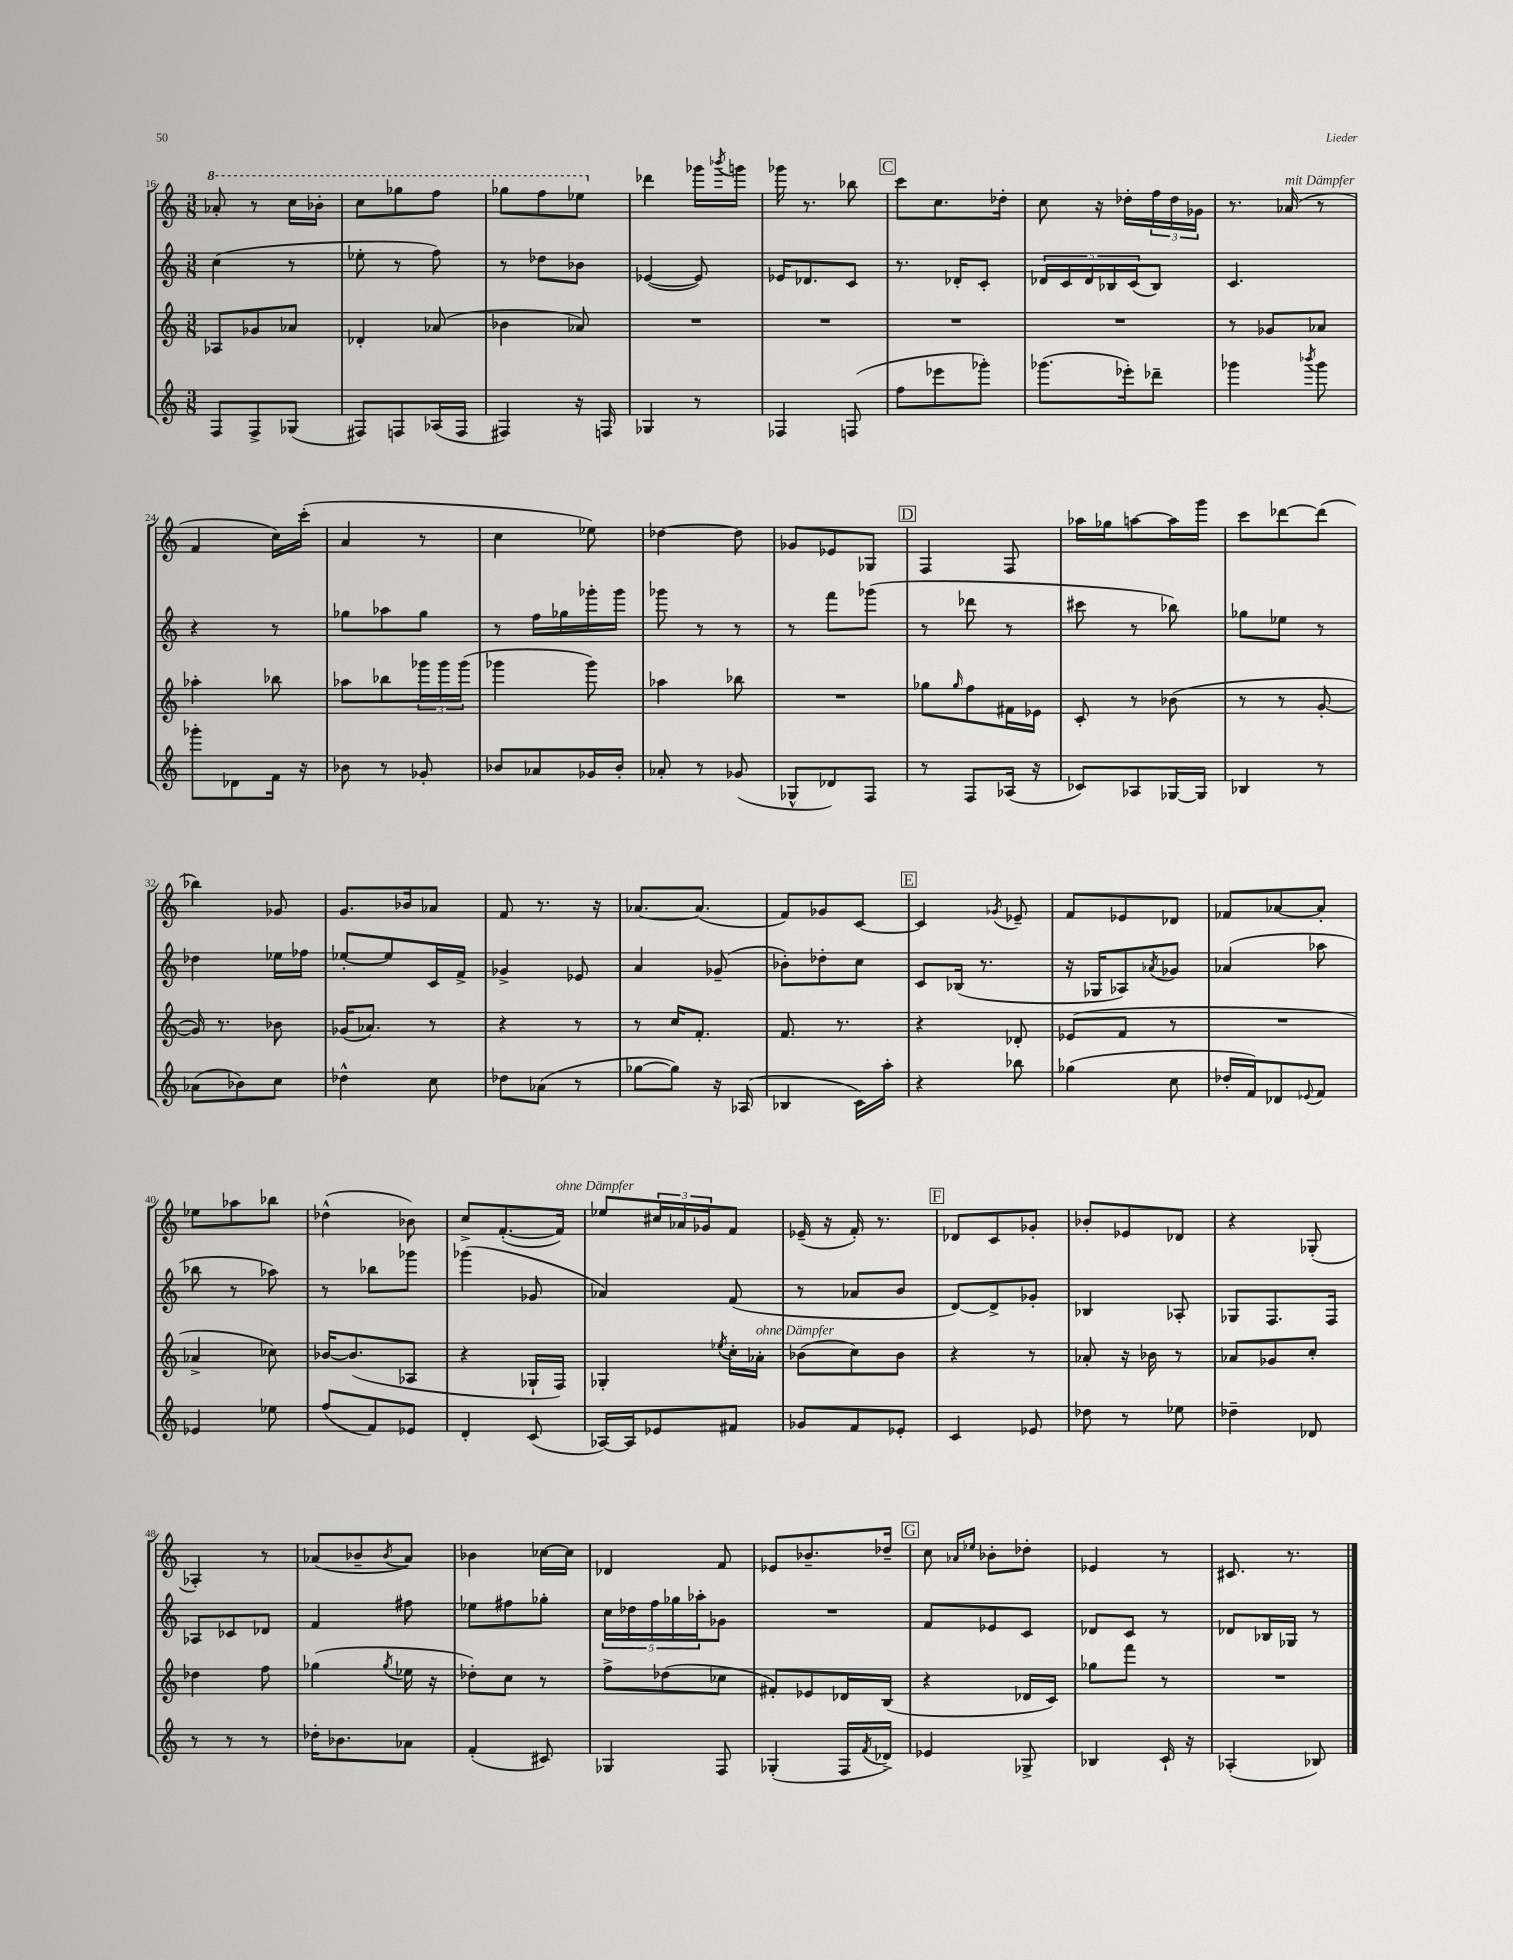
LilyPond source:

<<
\new StaffGroup <<
\new Staff = "s0" {
    \clef treble \key c \major \numericTimeSignature \time 3/8
    \ottava #1 aes''8-. r8 c'''16 bes''16-. |
    c'''8 ges'''8 f'''8 |
    ges'''8 f'''8 ees'''8 \ottava #0 |
    des'''4 ges'''16 \acciaccatura { bes'''8 } g'''16 |
    ges'''16 r8. bes''8 |
    \mark \markup { \box "C" } c'''8 c''8. des''16-. |
    c''8 r16 des''16-. \tuplet 3/2 { f''16 des''16 ges'16 } |
    r8. aes'16^\markup { \italic "mit Dämpfer" }( r8 |
    f'4 c''16) c'''16-.( |
    a'4 r8 |
    c''4 ees''8) |
    des''4~ des''8 |
    ges'8 ees'8 ges8 |
    \mark \markup { \box "D" } f4 f8 |
    aes''16 ges''16 a''8~ a''16 g'''16 |
    c'''8 des'''8~ des'''8( |
    bes''4) ges'8 |
    g'8. bes'16 aes'8 |
    f'8 r8. r16 |
    aes'8.~ aes'8.( |
    f'8) ges'8 c'8~ |
    \mark \markup { \box "E" } c'4 \acciaccatura { ges'8 } ees'8-- |
    f'8 ees'8 des'8 |
    fes'8 aes'8~ aes'8-. |
    ees''8 aes''8 bes''8 |
    des''4-^( bes'8) |
    c''8-> f'8.~-.( f'16^\markup { \italic "ohne Dämpfer" }) |
    ees''8 \tuplet 3/2 { cis''16 aes'16 ges'16 } f'8 |
    ees'16--( r16 f'16-.) r8. |
    \mark \markup { \box "F" } des'8 c'8 ges'8-. |
    bes'8-. ees'8 des'8 |
    r4 ges8-.( |
    aes4-.) r8 |
    aes'8( bes'8-- \acciaccatura { bes'8 } aes'8) |
    bes'4 ces''16~ ces''16 |
    des'4 f'8 |
    ees'8 bes'8.-- des''16-- |
    \mark \markup { \box "G" } c''8 \grace { aes'16 ees''16 } bes'8-. des''8-. |
    ees'4 r8 |
    cis'8. r8. \bar "|." |
}
\new Staff = "s1" {
    \clef treble \key c \major \numericTimeSignature \time 3/8
    c''4( r8 |
    ees''8-. r8 f''8) |
    r8 des''8 bes'8 |
    ees'4~( ees'8) |
    ees'16 des'8. c'8 |
    \mark \markup { \box "C" } r8. des'16-. c'8-. |
    \tuplet 5/4 { des'16 c'16 des'16 bes16 c'16( } bes8) |
    c'4. |
    r4 r8 |
    ges''8 aes''8 ges''8 |
    r8 f''16 ges''16 ges'''16-. ges'''16 |
    ges'''8 r8 r8 |
    r8 f'''8 ges'''8( |
    \mark \markup { \box "D" } r8 des'''8 r8 |
    cis'''8 r8 bes''8) |
    ges''8 ees''8 r8 |
    des''4 ees''16 fes''16 |
    ees''8~-. ees''8 c'16 f'16-> |
    ges'4-> ees'8 |
    a'4 ges'8--( |
    bes'8-.) des''8-. c''8 |
    \mark \markup { \box "E" } c'8 bes16( r8. |
    r16 ges16 aes8) \acciaccatura { aes'8 } ges'8 |
    aes'4( aes''8 |
    bes''8 r8 aes''8) |
    r8 bes''8 ges'''8 |
    ges'''4( ges'8 |
    aes'4) f'8( |
    r8 aes'8 b'8 |
    \mark \markup { \box "F" } d'8~) d'8-> ges'8-. |
    bes4 aes8-. |
    ges8 f8. f16 |
    aes8 ces'8 des'8 |
    f'4 fis''8 |
    ees''8 fis''8 ges''8-. |
    \tuplet 5/4 { c''16 des''16 f''16 ges''16 aes''16-. } ges'8 |
    R4. |
    \mark \markup { \box "G" } f'8 ees'8 c'8 |
    des'8 c'8 r8 |
    des'8 bes16 ges16 r8 \bar "|." |
}
\new Staff = "s2" {
    \clef treble \key c \major \numericTimeSignature \time 3/8
    aes8 ges'8 aes'8 |
    des'4-. aes'8( |
    bes'4 aes'8) |
    R4. |
    R4. |
    \mark \markup { \box "C" } R4. |
    R4. |
    r8 ges'8 aes'8 |
    aes''4-. bes''8 |
    aes''8 bes''8 \tuplet 3/2 { ges'''16 ges'''16 ges'''16( } |
    ges'''4 ges'''8) |
    aes''4 bes''8 |
    R4. |
    \mark \markup { \box "D" } ges''8 \grace { ges''16 } f''8 fis'16 ees'16 |
    c'8-. r8 bes'8( |
    r8 r8 g'8~-. |
    g'16) r8. bes'8 |
    ges'16( aes'8.) r8 |
    r4 r8 |
    r8 c''16 f'8.-. |
    f'8. r8. |
    \mark \markup { \box "E" } r4 des'8-. |
    ees'8( f'8 r8 |
    R4. |
    aes'4-> ces''8) |
    bes'16~ bes'8.( aes8 |
    r4 ges16-! f16) |
    ges4-. \acciaccatura { ees''8 } c''16-. aes'16-.^\markup { \italic "ohne Dämpfer" } |
    bes'8( c''8) bes'8 |
    \mark \markup { \box "F" } r4 r8 |
    aes'8-. r16 bes'16 r8 |
    aes'8 ges'8 c''8-. |
    des''4 f''8 |
    ges''4( \acciaccatura { ges''8 } ees''16 r16 |
    des''8-.) c''8 r8 |
    f''8-> des''8( ces''8 |
    fis'8-.) ees'8 des'16 b16( |
    \mark \markup { \box "G" } r4 des'16 c'16) |
    ges''8 f'''8 r8 |
    R4. \bar "|." |
}
\new Staff = "s3" {
    \clef treble \key c \major \numericTimeSignature \time 3/8
    f8 f8-> ges8( |
    fis8) f8 aes16( f16 |
    fis4) r16 f16 |
    ges4 r8 |
    fes4 f8( |
    \mark \markup { \box "C" } f''8 ees'''8 ges'''8-.) |
    ges'''8.( ees'''16-.) des'''8-- |
    ges'''4 \acciaccatura { bes'''8 } ges'''8 |
    ges'''8-. des'8 f'16 r16 |
    bes'8 r8 ges'8-. |
    bes'8 aes'8 ges'16 bes'16-. |
    aes'8-. r8 ges'8( |
    ges8-^ des'8) f8 |
    \mark \markup { \box "D" } r8 f8 aes16( r16 |
    ces'8) aes8 ges16~ ges16 |
    bes4 r8 |
    aes'8( bes'8) c''8 |
    des''4-^ c''8 |
    des''8 aes'8( r8 |
    ges''8~ ges''8) r16 aes16( |
    bes4 c'16) a''16-. |
    \mark \markup { \box "E" } r4 bes''8 |
    ges''4( c''8 |
    des''16-. f'16) des'8 \appoggiatura { ees'8 } f'8 |
    ees'4 ees''8 |
    f''8( f'8) ees'8 |
    d'4-. c'8( |
    aes16~) aes16 ees'8 fis'8 |
    ges'8 f'8 ees'8-. |
    \mark \markup { \box "F" } c'4 ees'8 |
    des''8 r8 ees''8 |
    des''4-- des'8 |
    r8 r8 r8 |
    des''16-. bes'8. aes'8 |
    f'4-.( cis'8) |
    ges4 f8 |
    ges4-.( f16 \acciaccatura { f'8 } des'16->) |
    \mark \markup { \box "G" } ees'4 ges8-> |
    bes4 c'16-! r16 |
    aes4-.( bes8) \bar "|." |
}
>>
>>
\layout { \context { \Score currentBarNumber = #16 } }
